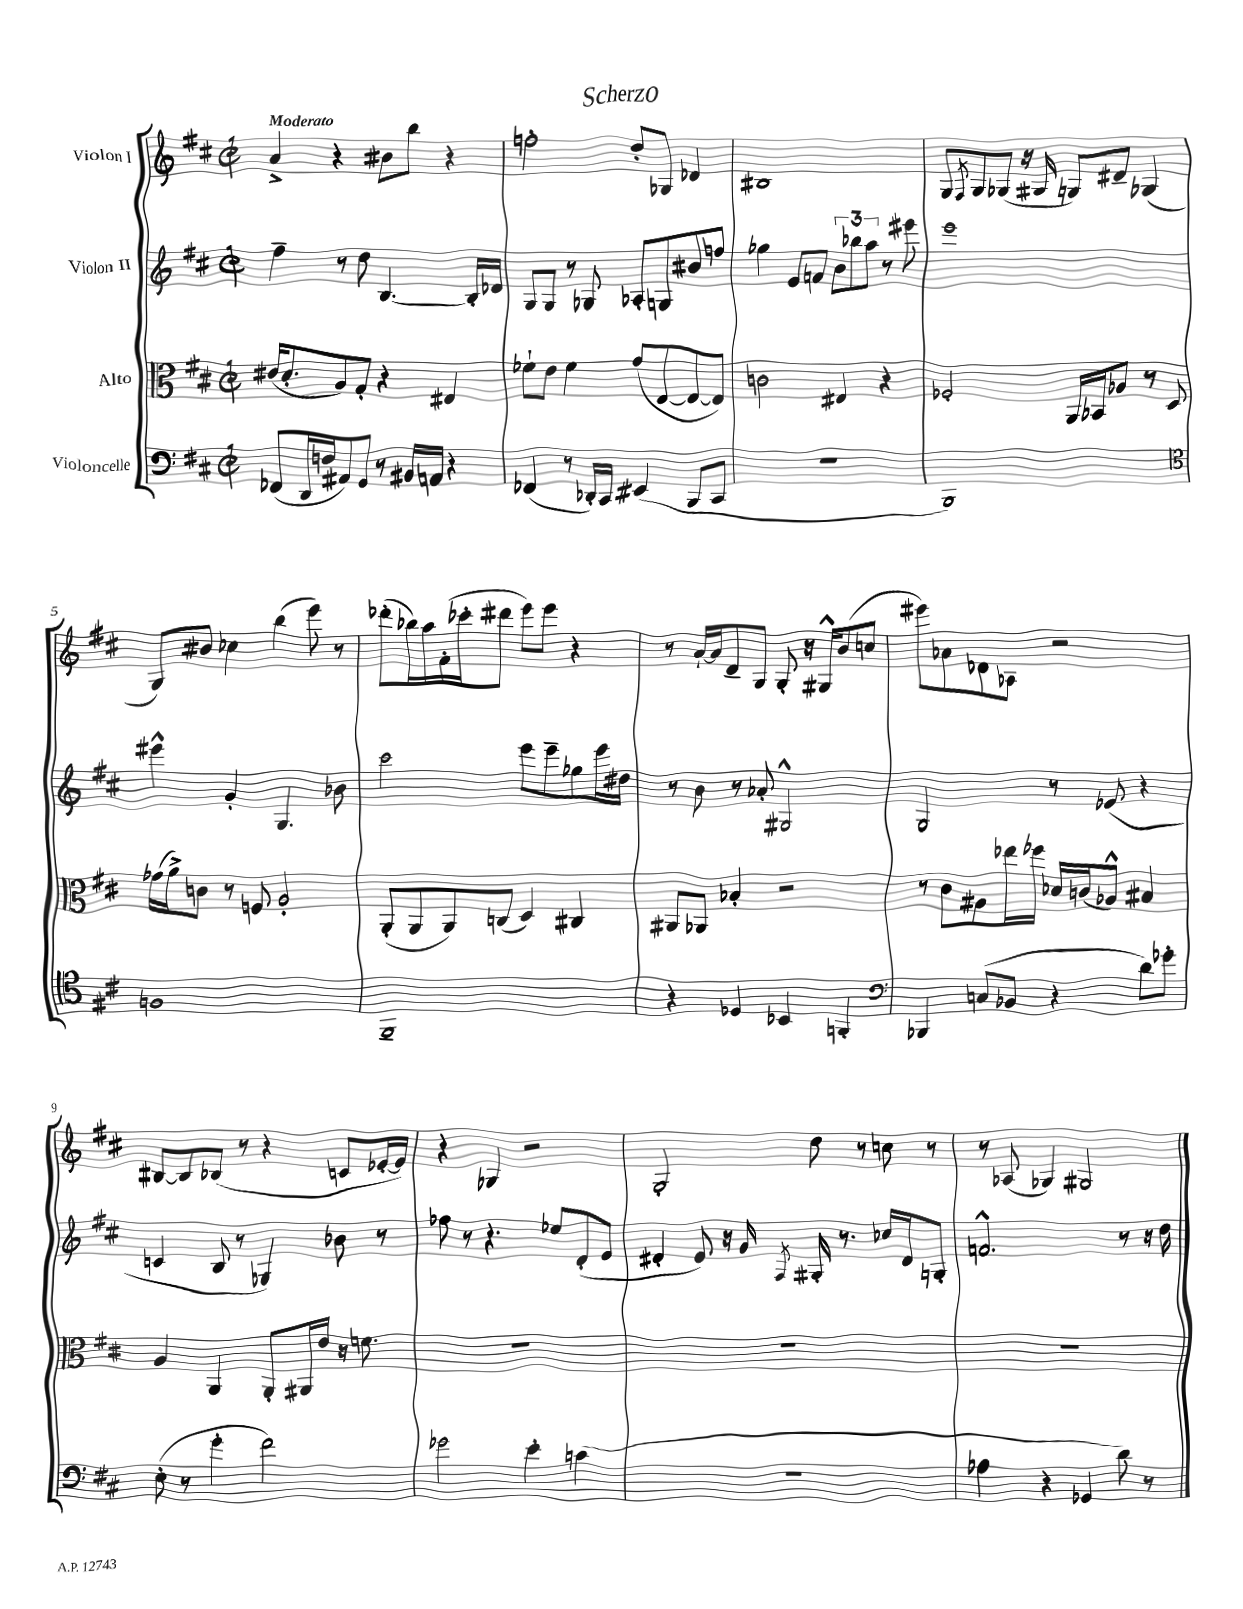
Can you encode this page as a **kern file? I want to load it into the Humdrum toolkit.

**kern	**kern	**kern	**kern
*staff4	*staff3	*staff2	*staff1
*clefF4	*clefC3	*clefG2	*clefG2
*k[f#c#]	*k[f#c#]	*k[f#c#]	*k[f#c#]
*M2/2	*M2/2	*M2/2	*M2/2
*met(c|)	*met(c|)	*met(c|)	*met(c|)
(8FF-	(16e#	4ff#~	4a^
.	8.d'	.	.
16DD	.	.	.
16F	.	.	.
8AA#)	8A)	8r	4r
8GG	8G'	8dd	.
8r	4r	[4.B	8b#
16BB#	.	.	8bb
16AA	.	.	.
4r	4E#	.	4r
.	.	16B']	.
.	.	16d-	.
=	=	=	=
(4FF-	8f-`	8G	2ff'
.	8e	8G	.
8r	4f-	8r	.
16DD-')	.	8G-	.
16CC#	.	.	.
(4EE#	(8g	8A-'	8dd'
.	[8E	8G	8G-
8BBB	8E_	8b#	4d-
8CC#	8E])	8ff	.
=	=	=	=
1r	2c	4gg-	1B#
.	.	8e	.
.	.	8f	.
.	4E#	12b	.
.	.	12bb-	.
.	.	12aa	.
.	4r	8r	.
.	.	8eee#	.
=	=	=	=
1BBB)	2F-'	1eee	8G
.	.	.	8qF#
.	.	.	8G
.	.	.	(8G-
.	.	.	16r
.	.	.	16G#
.	16AA	.	8G)
.	16BB-	.	.
.	8A-	.	8d#~
.	8r	.	(4G-
.	8D	.	.
=	=	=	=
*clefC4	*	*	*
1F	(16g-	4eee#^^	8G)
.	16a^)	.	.
.	8c	.	8b#
.	8r	4g'	4cc-
.	8F	.	.
.	2A'	4.G	(4bb
.	.	.	8eee)
.	.	8b-	8r
=	=	=	=
1FF#~	(8AA'	2ccc#	(8ddd-'
.	8AA	.	16bb-)
.	.	.	16aa
.	8AA)	.	(16f#'
.	.	.	16ccc-'
.	(8C	.	8ddd#
.	4D)	8eee	8eee)
.	.	8eee~	8eee
.	4C#	8gg-	4r
.	.	16eee	.
.	.	16dd#	.
=	=	=	=
4r	8AA#	8r	8r
.	8AA-	8b	[16a`
.	.	.	16a]
4D-	4B-'	8r	8d~
.	.	8a-'	8G
4BB-	2r	2G#^^	8G'
.	.	.	16r
.	.	.	16G#^^
4FF'	.	.	(8b
.	.	.	8cc
=	=	=	=
*clefF4	*	*	*
4BBB-	8r	2G	8eee#)
.	8c#	.	8a-
(8C	8A#	.	8d-
8BB-	16ee-	.	8A-
.	16ff-	.	.
4r	16d-	8r	2r
.	(16c	.	.
.	8A-^^)	(8e-	.
8d)	4B#	4r	.
8g-'	.	.	.
=	=	=	=
(8E'	4A	4c	[8B#
8r	.	.	8B#]
4g'	4AA	8B	(8B-
.	.	8r	8r
2f#)	8AA'	4G-)	4r
.	16AA#	.	.
.	16e	.	.
.	16r	8b-	8c
.	8.f	.	.
.	.	8r	[16e-'
.	.	.	16e-])
=	=	=	=
2g-	1r	8ff-	4r
.	.	8r	.
.	.	4.r	4G-
4e'	.	.	2r
.	.	8ee-	.
(4c	.	(8d'	.
.	.	8e	.
=	=	=	=
1r	1r	4d#'	2G'
.	.	8e)	.
.	.	16r	.
.	.	16g	.
.	.	8qF#	.
.	.	16G#'	8dd
.	.	8.r	.
.	.	.	8r
.	.	16cc-	8cc
.	.	16d#	.
.	.	8G'	8r
=	=	=	=
4A-	1r	2.f^^	8r
.	.	.	(8A-
4r	.	.	4G-)
4GG-	.	.	2G#
8d)	.	8r	.
8r	.	16r	.
.	.	16dd	.
==	==	==	==
*-	*-	*-	*-
